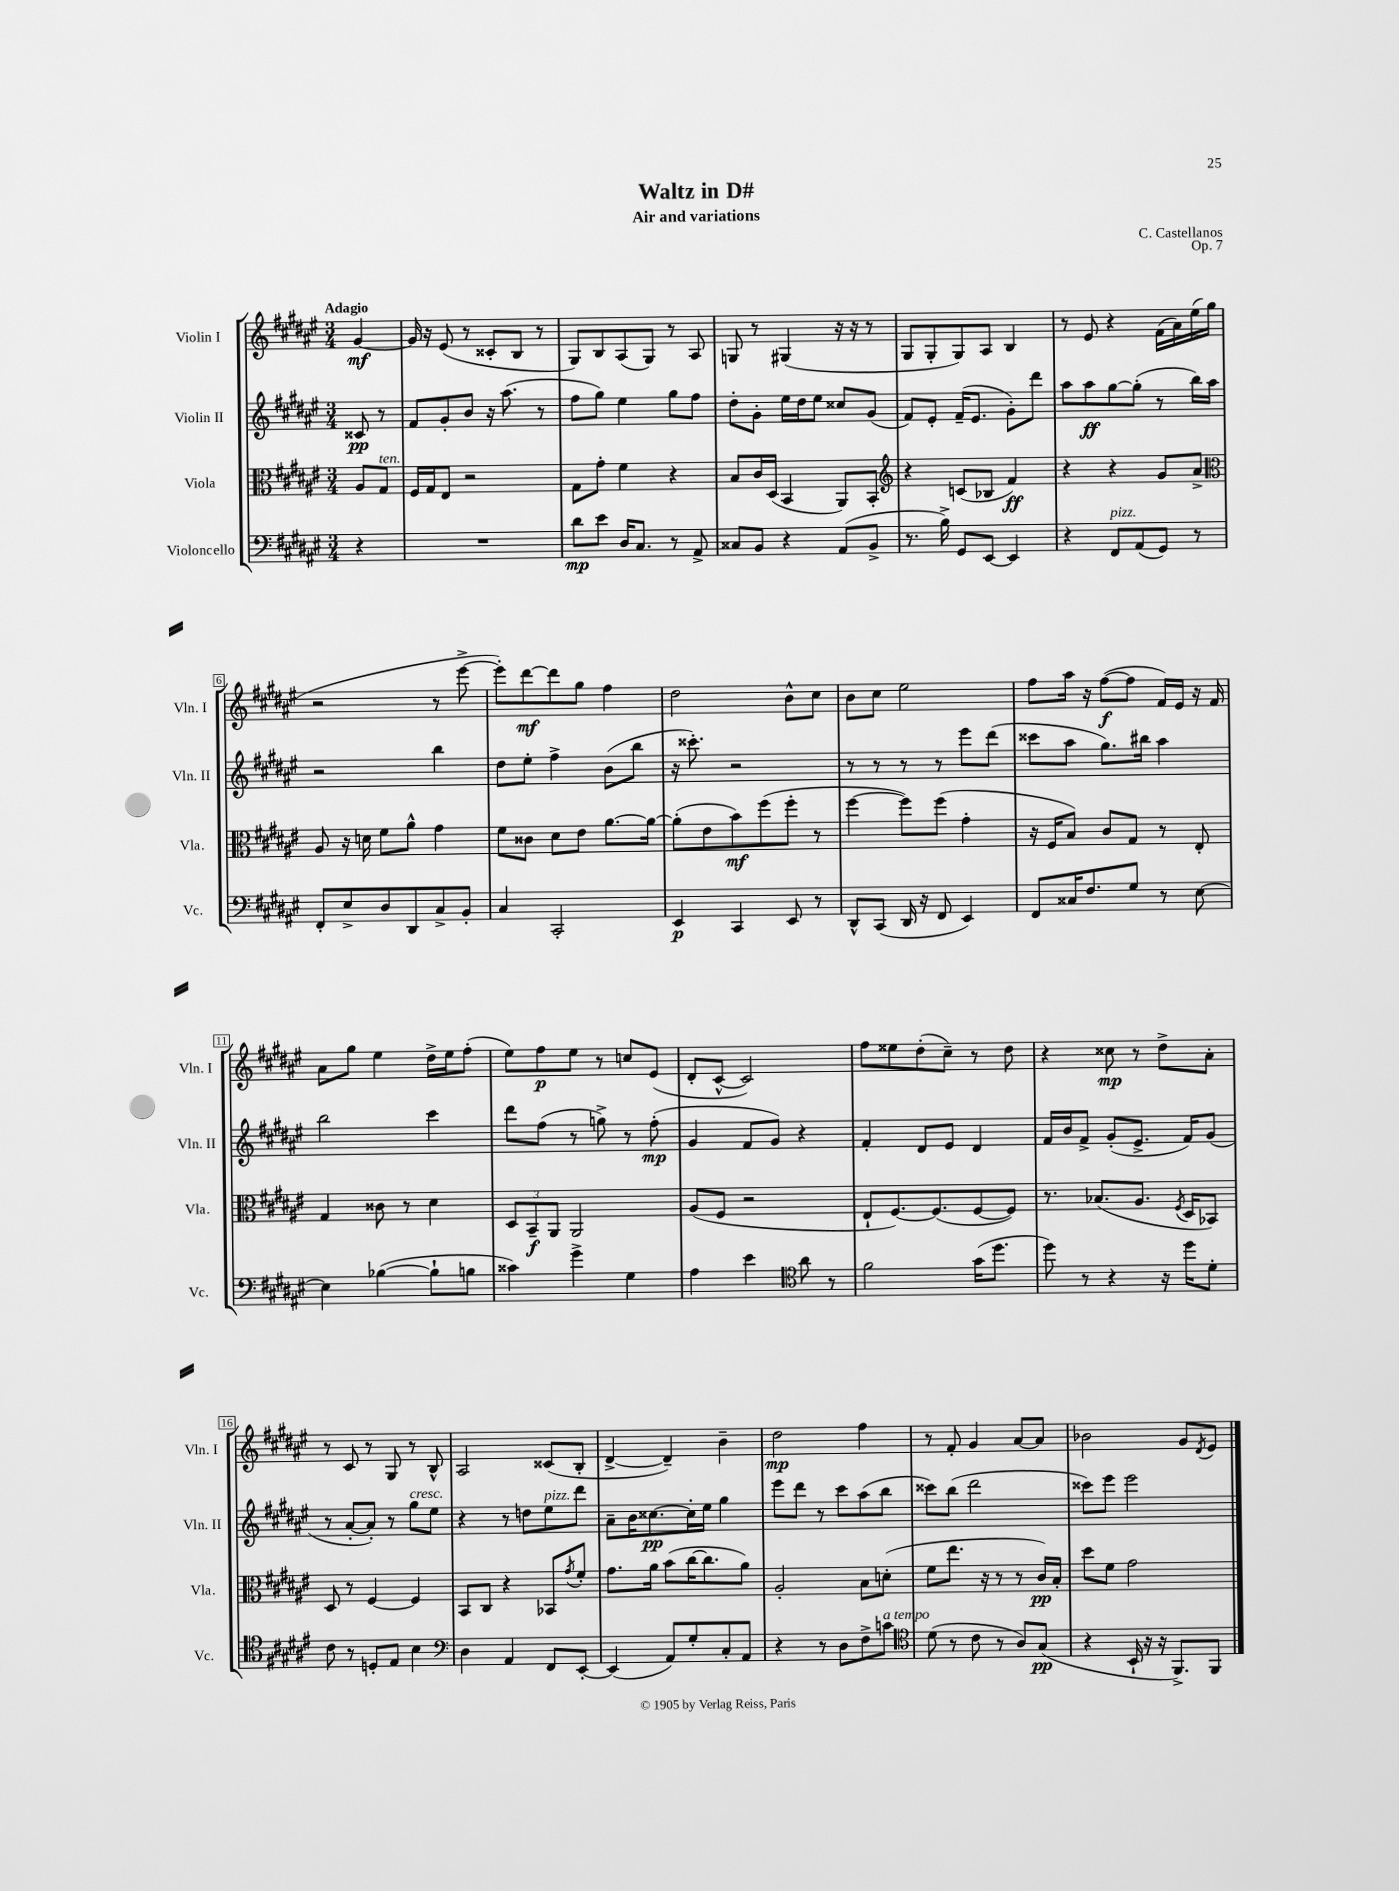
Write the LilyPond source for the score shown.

\header { title = "Waltz in D#" composer = "C. Castellanos" subtitle = "Air and variations" opus = "Op. 7" }
<<
\new StaffGroup <<
\new Staff = "s0" \with { instrumentName = "Violin I" shortInstrumentName = "Vln. I" } {
    \clef treble \key fis \major \numericTimeSignature \time 3/4 \partial 4 \tempo "Adagio"
    gis'4~\mf |
    gis'16 r16 eis'8( r8 cisis'8-. b8 r8 |
    gis8) b8 ais8( gis8) r8 ais8 |
    g8 r8 gis4( r16 r16 r8 |
    gis8 gis8-. gis8) ais8 b4 |
    r8 eis'8 r4 fis'16( ais'16) eis''16( gis''16 |
    r2 r8 eis'''8~-> |
    eis'''8-.) dis'''8~\mf dis'''8 gis''8 fis''4 |
    dis''2 b'8-^ cis''8 |
    b'8 cis''8 eis''2 |
    fis''8 ais''16 r16 fis''8~\f( fis''8 fis'16) eis'16 r16 fis'16 |
    ais'8 gis''8 eis''4 dis''16-> eis''16 fis''8-.( |
    eis''8) fis''8\p eis''8 r8 c''8 eis'8( |
    dis'8-. cis'8~-^ cis'2) |
    fis''8 eisis''8 dis''8-.( cis''8--) r8 dis''8 |
    r4 cisis''8\mp r8 dis''8-> ais'8-. |
    r8 cis'8 r8 gis8 r8 b8-^ |
    ais2 cisis'8( b8-. |
    dis'4~-> dis'4--) b'4-- |
    dis''2\mp fis''4 |
    r8 fis'8-. gis'4 ais'8~ ais'8 |
    bes'2 gis'8 \acciaccatura { dis'8 } eis'8 \bar "|." |
}
\new Staff = "s1" \with { instrumentName = "Violin II" shortInstrumentName = "Vln. II" } {
    \clef treble \key fis \major \numericTimeSignature \time 3/4 \partial 4
    cisis'8\pp r8 |
    fis'8 gis'8-. b'8 r16 ais''8.( r8 |
    fis''8 gis''8) eis''4 gis''8 fis''8 |
    dis''8-. gis'8-. eis''16 dis''16 eis''8 cisis''8 gis'8( |
    fis'8) eis'8-. fis'16--( eis'8. gis'8-.) dis'''8 |
    ais''8 ais''8\ff gis''8~ gis''8-.( r8 b''16) ais''16 |
    r2 b''4 |
    dis''8 eis''8-. fis''4-> b'8( b''8 |
    r16 cisis'''8.-.) r2 |
    r8 r8 r8 r8 eis'''8 dis'''8( |
    cisis'''8 ais''8 gis''8.) bis''16 ais''4 |
    b''2 cis'''4 |
    dis'''8 fis''8( r8 g''8->) r8 fis''8-.\mp( |
    gis'4 fis'8 gis'8) r4 |
    fis'4-. dis'8 eis'8 dis'4 |
    fis'16 b'16 fis'8-> gis'8-.( eis'8.-> fis'16) gis'8( |
    r8 ais'8~-. ais'8-.) r8 gis''8^\markup { \italic "cresc." } eis''8 |
    r4 r8 d''8 eis''8^\markup { \italic "pizz." } dis'''8 |
    ais'8-- b'16 cisis''8.~\pp cisis''16-. eis''16 gis''4 |
    eis'''8 dis'''8 r8 cis'''8 ais''8( b''8 |
    cisis'''8) b''8( dis'''2 |
    cisis'''8) eis'''8 eis'''2 \bar "|." |
}
\new Staff = "s2" \with { instrumentName = "Viola" shortInstrumentName = "Vla." } {
    \clef alto \key fis \major \numericTimeSignature \time 3/4 \partial 4
    ais8 gis8^\markup { \italic "ten." } |
    fis16 gis16 eis8 r2 |
    gis8 gis'8-. fis'4 r4 |
    b8 cis'16 dis16( b,4 ais,8) b,8-. |
    \clef treble r4 c'8( bes8 fis'4\ff) |
    r4 r4 gis'8 ais'8-> |
    \clef alto ais8 r16 d'16 fis'8 ais'8-^ gis'4 |
    fis'8 cisis'8 dis'8 eis'8 ais'8.~ ais'16~ |
    ais'8-.( eis'8 b'8\mf) fis''8( fis''8-. r8 |
    fis''4~ fis''8) fis''8( gis'4-. |
    r16 fis16 b8) cis'8 gis8 r8 eis8-. |
    gis4 cisis'8 r8 dis'4 |
    \tuplet 3/2 { dis8 b,8--\f ais,8 } ais,2 |
    ais8( fis8 r2 |
    eis8-! fis8.~) fis8.( fis8~ fis8) |
    r8. bes8.( ais8. \acciaccatura { fis8 } dis16 bes,8) |
    dis8 r8 fis4~ fis4 |
    b,8 cis8 r4 bes,8 \acciaccatura { gis'8 } fis'8-. |
    gis'8. ais'16 b'8( cis''16~ cis''8. ais'8) |
    ais2-. b8 d'8-.( |
    fis'8 eis''8. r16 r8 r8 cis'16\pp) b16-. |
    dis''8 fis'8 gis'2 \bar "|." |
}
\new Staff = "s3" \with { instrumentName = "Violoncello" shortInstrumentName = "Vc." } {
    \clef bass \key fis \major \numericTimeSignature \time 3/4 \partial 4
    r4 |
    R2. |
    dis'8\mp eis'8 dis16 cis8. r8 ais,8-> |
    cisis8 b,8 r4 ais,8( b,8-> |
    r8. b16->) gis,8 eis,8~ eis,4 |
    r4 fis,8^\markup { \italic "pizz." } ais,8( gis,8) r8 |
    fis,8-. eis8-> dis8 dis,8 cis8-> b,8-. |
    cis4 cis,2-. |
    eis,4\p cis,4 eis,8 r8 |
    dis,8-^ cis,8( dis,16 r16 fis,8 eis,4) |
    fis,8 cisis16 fis8. gis8 r8 eis8~ |
    eis4 bes4~( bes8-! b8 |
    cisis'4) gis'4-> gis4 |
    ais4 eis'4 \clef tenor ais'8 r8 |
    fis'2 gis'16( dis''8. |
    dis''8) r8 r4 r16 dis''16 dis'8-. |
    cis'8 r8 d8-. eis8 b4 |
    \clef bass dis4 ais,4 fis,8 eis,8~-. |
    eis,4( ais,8) gis8-. cis8-. ais,8 |
    r4 r8 dis8 fis8-> c'8^\markup { \italic "a tempo" } |
    \clef tenor dis'8( r8 cis'8 r8 ais8) gis8\pp( |
    r4 b,16-! r16 r16 fis,8.->) fis,8 \bar "|." |
}
>>
>>
\layout { \context { \Score \override BarNumber.stencil = #(make-stencil-boxer 0.1 0.3 ly:text-interface::print) } }
